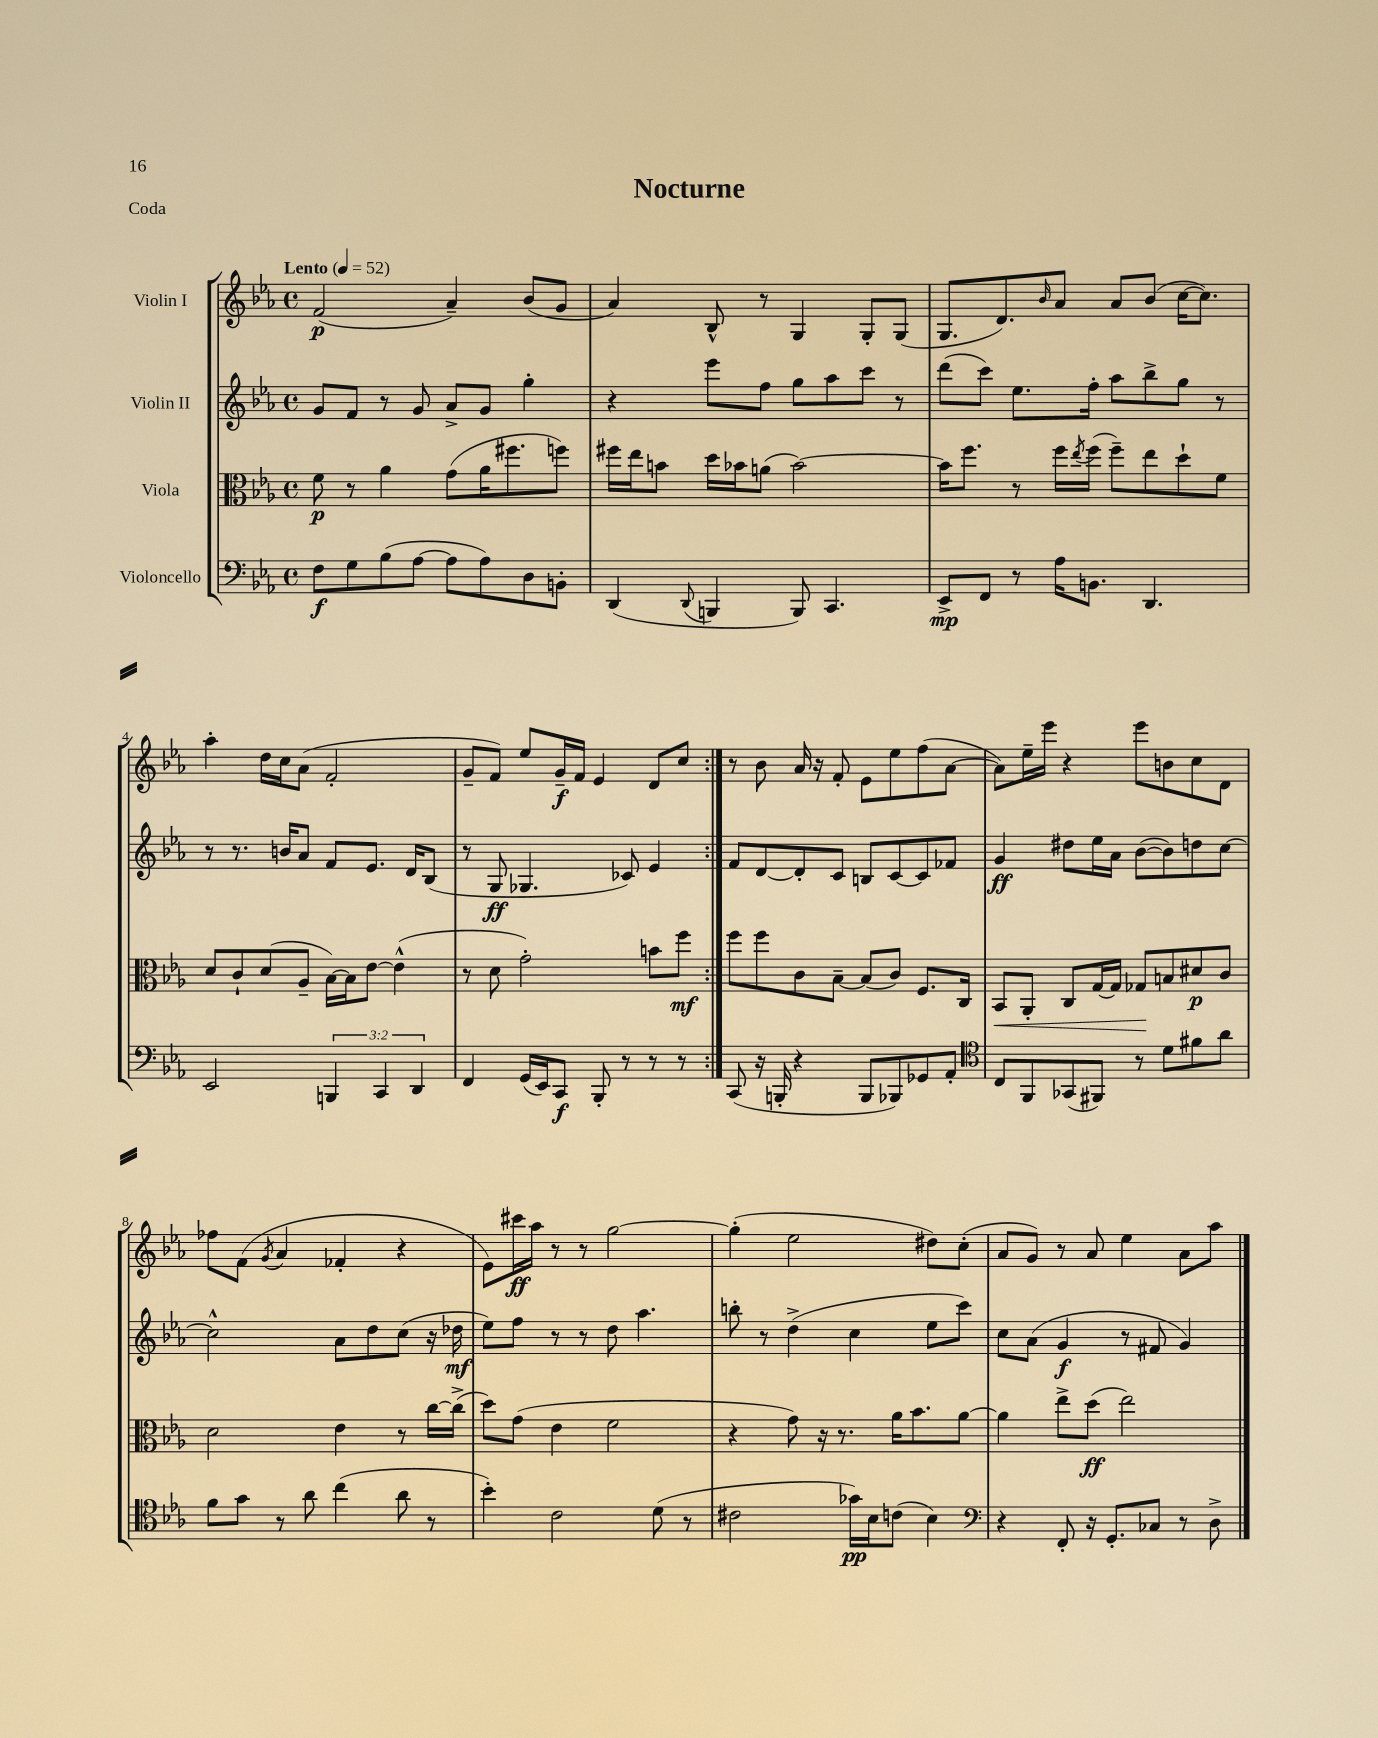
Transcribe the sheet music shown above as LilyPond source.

\header { title = "Nocturne" piece = "Coda" }
<<
\new StaffGroup <<
\new Staff = "s0" \with { instrumentName = "Violin I" } {
    \clef treble \key ees \major \defaultTimeSignature \time 4/4 \tempo "Lento" 4 = 52
    \repeat volta 2 { f'2\p( aes'4--) bes'8( g'8 |
    aes'4) bes8-^ r8 g4 g8-. g8( |
    g8. d'8.) \grace { bes'16 } aes'8 aes'8 bes'8( c''16~ c''8.) |
    aes''4-. d''16 c''16 aes'8( f'2-. |
    g'8-- f'8) ees''8 g'16--\f f'16 ees'4 d'8 c''8 | }
    r8 bes'8 aes'16 r16 f'8-. ees'8 ees''8 f''8( aes'8~ |
    aes'8) ees''16-- ees'''16 r4 ees'''8 b'8 c''8 d'8 |
    fes''8 f'8( \acciaccatura { g'8 } aes'4 fes'4-. r4 |
    ees'8) cis'''16\ff aes''16 r8 r8 g''2~ |
    g''4-.( ees''2 dis''8) c''8-.( |
    aes'8 g'8) r8 aes'8 ees''4 aes'8 aes''8 \bar "|." |
}
\new Staff = "s1" \with { instrumentName = "Violin II" } {
    \clef treble \key ees \major \defaultTimeSignature \time 4/4
    \repeat volta 2 { g'8 f'8 r8 g'8 aes'8-> g'8 g''4-. |
    r4 ees'''8 f''8 g''8 aes''8 c'''8 r8 |
    d'''8( c'''8) ees''8. f''16-. aes''8 bes''8-> g''8 r8 |
    r8 r8. b'16 aes'8 f'8 ees'8. d'16 bes8( |
    r8 g8\ff ges4. ces'8) ees'4 | }
    f'8 d'8~ d'8-. c'8 b8 c'8~ c'8 fes'8 |
    g'4\ff dis''8 ees''16 aes'16 bes'8~( bes'8) d''8 c''8~ |
    c''2-^ aes'8 d''8 c''8( r16 des''16\mf |
    ees''8) f''8 r8 r8 d''8 aes''4. |
    b''8-. r8 d''4->( c''4 ees''8 c'''8) |
    c''8 aes'8( g'4\f r8 fis'8 g'4) \bar "|." |
}
\new Staff = "s2" \with { instrumentName = "Viola" } {
    \clef alto \key ees \major \defaultTimeSignature \time 4/4
    \repeat volta 2 { f'8\p r8 aes'4 g'8( aes'16 fis''8. f''8) |
    fis''16 ees''16 b'8 d''16 bes'16 a'8( bes'2~) |
    bes'16 f''8. r8 f''16 \acciaccatura { ees''8 } f''16( f''8--) ees''8 d''8-! f'8 |
    d'8 c'8-! d'8( aes8-- bes16~) bes16 ees'8~ ees'4-^( |
    r8 d'8 g'2-.) b'8 f''8\mf | }
    f''8 f''8 c'8 bes8~-- bes8( c'8) f8. c16 |
    bes,8\< aes,8-. c8 g16~ g16 ges8\! b8 dis'8\p c'8 |
    d'2 ees'4 r8 c''16~ c''16->( |
    d''8) g'8( ees'4 f'2 |
    r4 g'8) r16 r8. aes'16 bes'8. aes'8~ |
    aes'4 ees''8-> d''8\ff( ees''2) \bar "|." |
}
\new Staff = "s3" \with { instrumentName = "Violoncello" } {
    \clef bass \key ees \major \defaultTimeSignature \time 4/4 \override Staff.TupletNumber.text = #tuplet-number::calc-fraction-text
    \repeat volta 2 { f8\f g8 bes8( aes8~ aes8 aes8) d8 b,8-. |
    d,4( \appoggiatura { d,8 } b,,4 b,,8) c,4. |
    ees,8->\mp f,8 r8 aes16 b,8. d,4. |
    ees,2 \tuplet 3/2 { b,,4 c,4 d,4 } |
    f,4 g,16( ees,16) c,8\f bes,,8-. r8 r8 r8 | }
    c,8( r16 b,,16-. r4 b,,8 bes,,8) ges,8 aes,8-. |
    \clef tenor c8 f,8 ges,8( fis,8) r8 d'8 fis'8 aes'8 |
    f'8 g'8 r8 aes'8 c''4( aes'8 r8 |
    bes'4-.) c'2 d'8( r8 |
    cis'2 ges'16\pp) bes16 c'8( bes4) |
    \clef bass r4 f,8-. r16 g,8.-. ces8 r8 d8-> \bar "|." |
}
>>
>>
